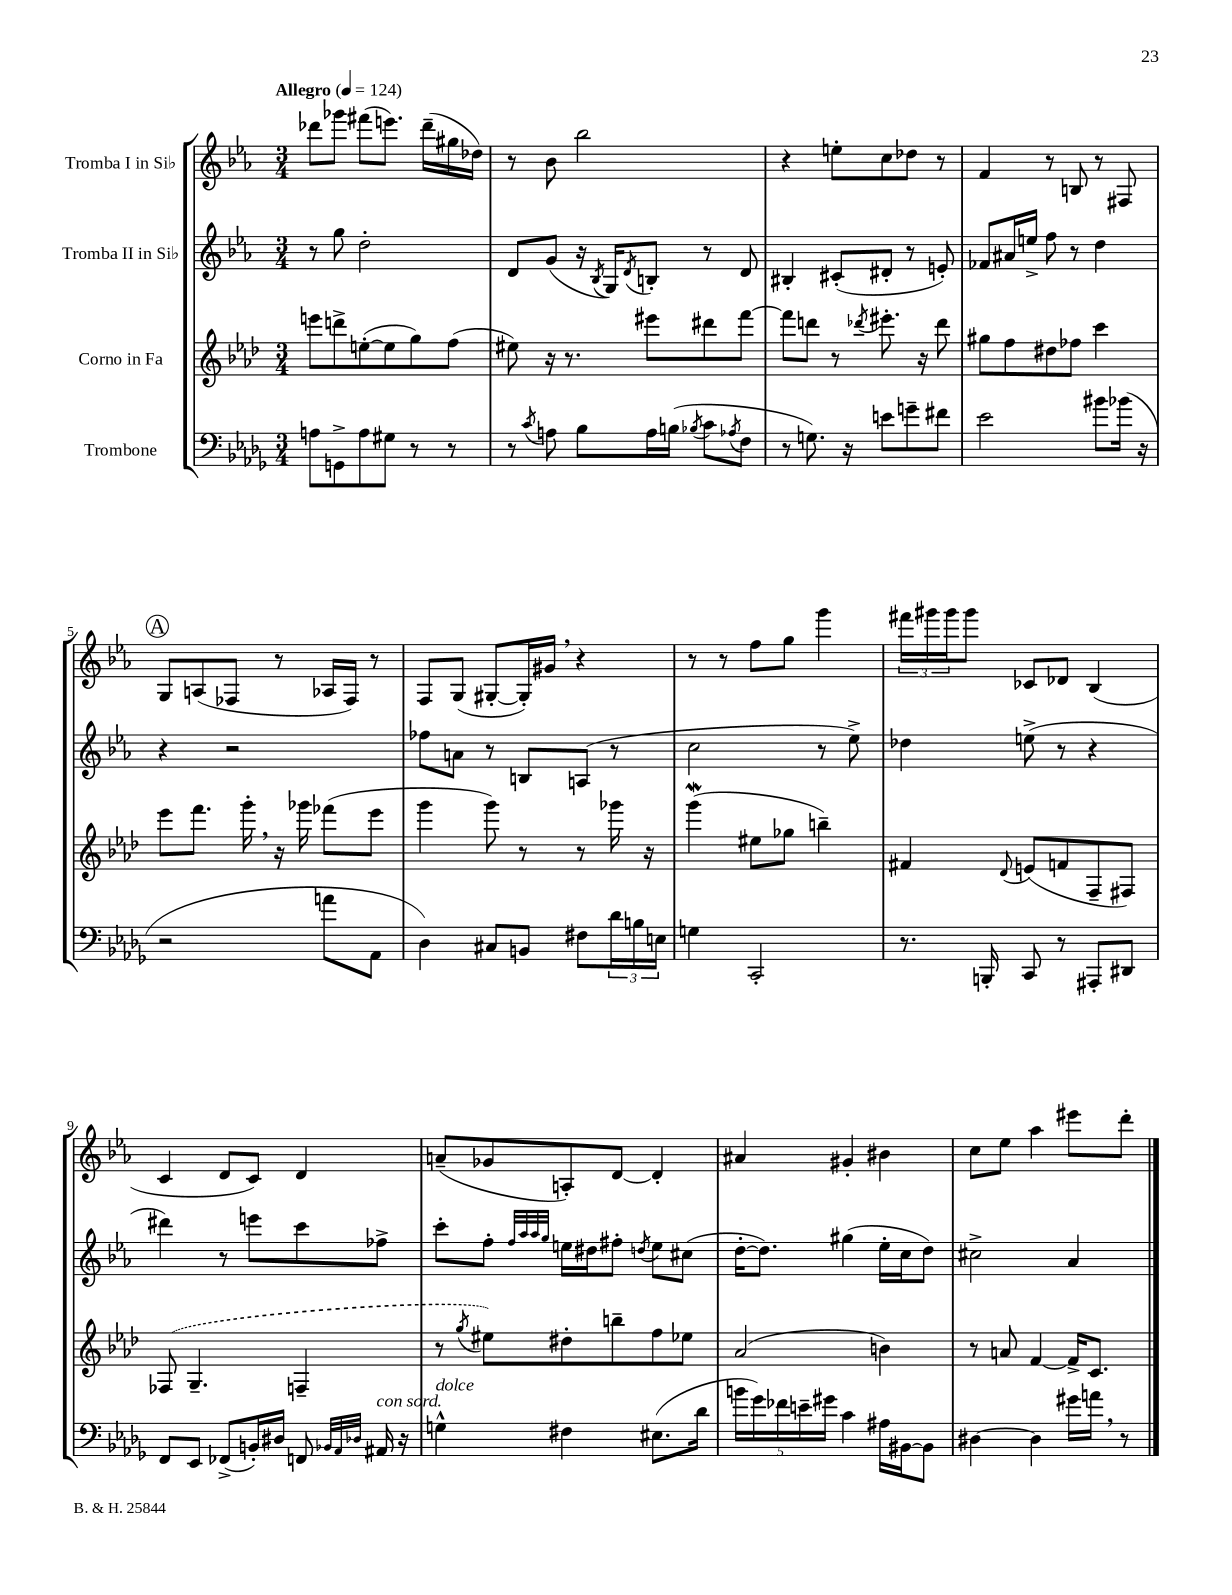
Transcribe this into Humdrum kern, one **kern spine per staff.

**kern	**kern	**kern	**kern
*part4	*part3	*part2	*part1
*staff4	*staff3	*staff2	*staff1
*I"Trombone	*I"Corno in Fa	*I"Tromba II in Si♭	*I"Tromba I in Si♭
*clefF4	*clefG2	*clefG2	*clefG2
*k[b-e-a-d-g-]	*k[b-e-a-d-]	*k[b-e-a-]	*k[b-e-a-]
*M3/4	*M3/4	*M3/4	*M3/4
*MM124	*MM124	*MM124	*MM124
=1	=1	=1	=1
!	!	!	!LO:TX:a:B:t=Allegro
8An\L	8eeen\L	8r	8ddd-X\L
8GGn^\	8dddn^\	8gg\	8ggg-X\J
8A\	([8een'\	2dd'\	(8fff#X\L
8G#X\J	8ee\]	.	8.eeen\J)
8r	8gg\)	.	.
.	.	.	(16ddd-~\LL
8r	(8ff\J	.	16gg#X\
.	.	.	16dd-X\JJ)
=2	=2	=2	=2
8r	8ee#X\)	8d/L	8r
8qc/	.	.	.
8An\	16r	(8g/J	8b-\
.	8.r	.	.
8B-\L	.	16r	2bb-\
.	.	8qB-/	.
.	.	16G/KL)	.
.	.	8qd/	.
16A\L	8eee#X\L	8Bn'/J	.
(16Bn\JJ	.	.	.
8qB-X/	.	.	.
8c\L	8ddd#X\	8r	.
8qA-X/	.	.	.
8F\J	[8fff\J	8d/	.
=3	=3	=3	=3
8r	8fff\L]	4B#X'/	4r
8.Gn\)	8dddn\J	.	.
.	8r	(8c#X'/L	8een'\L
16r	.	.	.
.	8qddd-X/	.	.
8en\L	8.eee#X'\	8d#X'/J	8cc\
8gn~\	.	8r	8dd-X\J
.	16r	.	.
8f#X\J	8ddd-\	8en'/)	8r
=4	=4	=4	=4
2e-\	8gg#X\L	8f-X/L	4f/
.	8ff\	16a#X/L	.
.	.	16een^/JJ	.
.	8dd#X\	8ff\	8r
.	8ff-X\J	8r	8Bn/
8b#X\L	4ccc\	4dd\	8r
(16b-X\Jk	.	.	8F#X/
16r	.	.	.
!!LO:LB:g=z
!!LO:REH:place=s1:t=A
=5	=5	=5	=5
2r	8eee-\L	4r	8G/L
.	8.fff\J	.	(8An/
.	.	2r	8F-X/J
.	16ggg',\	.	.
.	16r	.	8r
.	16ggg-X\	.	.
8an\L	(8fff-X\L	.	16A-X/LL
.	.	.	16F-/JJ)
8AA-\J	8eee-\J	.	8r
=6	=6	=6	=6
4D-\)	4ggg\	8ff-X\L	8F/L
.	.	8an\J	(8G/J
8C#X/L	8ggg\)	8r	[8G#X'/L
8BBn/J	8r	8Bn/L	16G#'/L])
.	.	.	16g#X,/JJ
8F#X\L	8r	(8An/J	4r
24d-\L	16ggg-X\	8r	.
24Bn\	.	.	.
.	16r	.	.
24En\JJ	.	.	.
=7	=7	=7	=7
4Gn\	(4gggW\	2cc\	8r
.	.	.	8r
2CC'/	8ee#X\L	.	8ff\L
.	8gg-X\J	.	8gg\J
.	4bbn~\)	8r	4ggg\
.	.	8ee-^\)	.
=8	=8	=8	=8
8.r	4f#X/	4dd-X\	24fff#X\LL
.	.	.	24ggg#X\
.	.	.	24ggg#\J
.	.	.	8ggg#\J
16BBBn'/	.	.	.
.	8qqd-/	.	.
8CC/	(8en/L	(8een^\	8c-X/L
8r	8fn/	8r	8d-X/J
8AAA#X'/L	8F~/	4r	(4B-/
8DD#X/J	8F#X/J)	.	.
!!LO:LB:g=z
=9	=9	=9	=9
8FF/L	(8F-X/	4ddd#X\)	4c/
8EE-/J	4.G~/	.	.
(8FF-X^/L	.	8r	8d/L
16BBn'/L)	.	8eeen\L	8c/J)
16D#X/JJ	.	.	.
8FFn/	4Fn~/	8ccc\	4d/
32qqBB-X/LLL	.	.	.
32qqAA-/	.	.	.
32qqD-X/JJJ	.	.	.
!LO:TX:a:i:t=con sord.	!	!	!
16AA#X/	.	8ff-X^\J	.
16r	.	.	.
=10	=10	=10	=10
!LO:TX:a:i:t=dolce	!	!	!
4Gn^^\	8r	8ccc'\L	(8an~/L
.	8qgg/	.	.
.	8ee#X\L)	8ff'\J	8g-X/
.	.	32qqff/LLL	.
.	.	32qqaa-/	.
.	.	32qqaa-/	.
.	.	32qqgg/JJJ	.
4F#X\	8dd#X'\	16een\LL	8An'/)
.	.	16dd#X\J	.
.	8bbn~\	8ff#X'\J	[8d/J
.	.	8qddn/	.
(8.E#X\L	8ff\	8ee\L	4d'/]
.	8ee-X\J	(8cc#X\J	.
16d-\Jk	.	.	.
=11	=11	=11	=11
20bn\LL	(2a-/	[16dd'\KL	4a#X/
20g-\)	.	.	.
.	.	8.dd\J])	.
20f-X\	.	.	.
20en~\	.	.	.
20g#X\JJ	.	.	.
4c\	.	(4gg#X\	4g#X'/
16A#X\LL	4bn\)	16ee-'\LL	4b#X\
[16BB#X\J	.	16cc\J	.
8BB#\J]	.	8dd\J)	.
=12	=12	=12	=12
[4D#X\	8r	2cc#X^\	8cc\L
.	8an/	.	8ee-\J
4D#\]	[4f/	.	4aa-\
16g#X\LL	16f^/KL]	4a-/	8eee#X\L
16an,\JJ	8.c/J	.	.
8r	.	.	8ddd'\J
==	==	==	==
*-	*-	*-	*-
